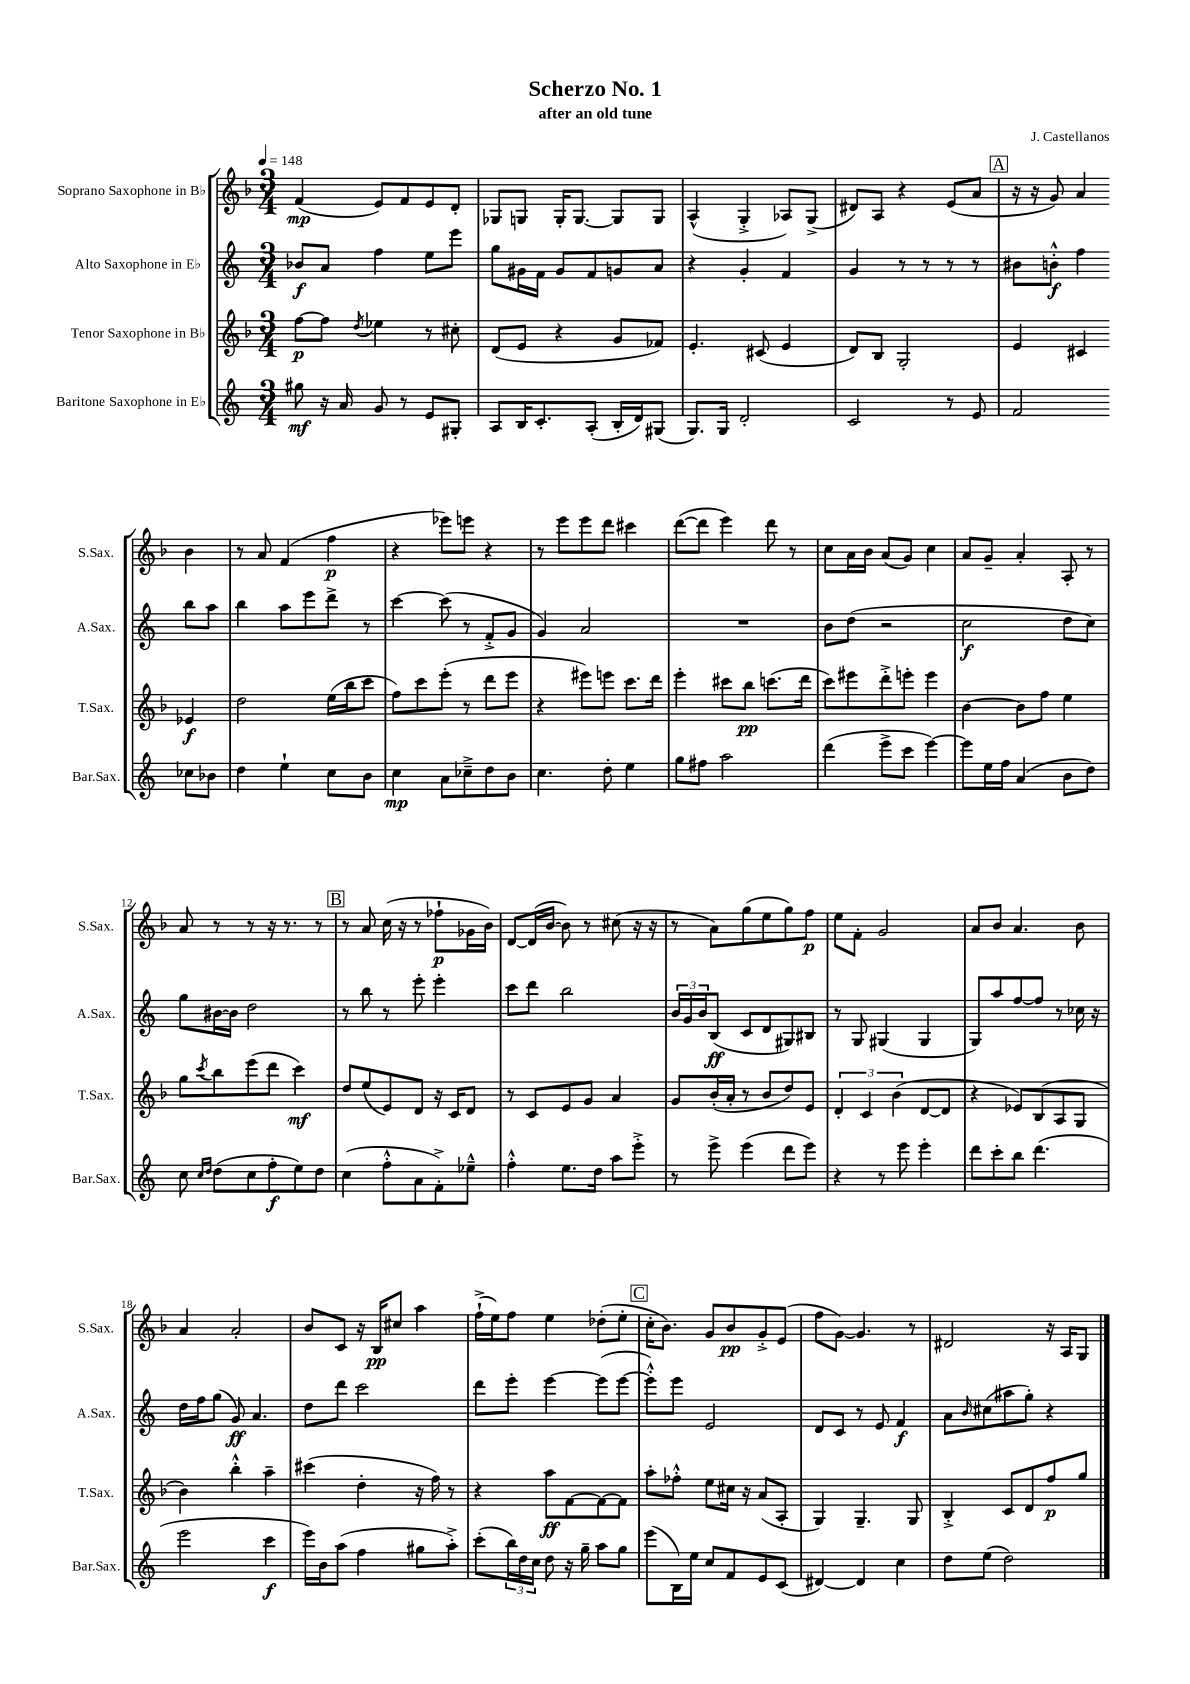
\header { title = "Scherzo No. 1" composer = "J. Castellanos" subtitle = "after an old tune" }
<<
\new StaffGroup <<
\new Staff = "s0" \with { instrumentName = "Soprano Saxophone in Bb" shortInstrumentName = "S.Sax." } {
    \clef treble \key f \major \numericTimeSignature \time 3/4 \tempo 4 = 148
    f'4\mp( e'8) f'8 e'8 d'8-. |
    ges8 g8 g16-. g8.~ g8 g8 |
    a4-^( g4-.-> aes8) g8->( |
    dis'8) a8 r4 e'8( a'8 |
    \mark \markup { \box "A" } r16 r16 g'8) a'4 bes'4 |
    r8 a'8 f'4( f''4\p |
    r4 ees'''8) e'''8 r4 |
    r8 e'''8 e'''8 d'''8 cis'''4 |
    d'''8~( d'''8 e'''4) d'''8 r8 |
    c''8 a'16 bes'16 a'8( g'8) c''4 |
    a'8 g'8-- a'4-. a8-. r8 |
    a'8 r8 r8 r16 r8. r8 |
    \mark \markup { \box "B" } r8 a'8 c''16( r16 r8 fes''8-!\p ges'16 bes'16) |
    d'8~ d'16( bes'16~ bes'8) r8 cis''8( r16 r16 |
    r8 a'8) g''8( e''8 g''8) f''8\p |
    e''8 f'8-. g'2 |
    a'8 bes'8 a'4. bes'8 |
    a'4 a'2-. |
    bes'8 c'8 r16 bes16\pp cis''8 a''4 |
    f''16-!->( e''16) f''8 e''4 des''8-.( e''8-. |
    \mark \markup { \box "C" } c''16-. bes'8.) g'8 bes'8\pp g'8-.-> e'8( |
    f''8 g'8~) g'4. r8 |
    dis'2 r16 a16 g8 \bar "|." |
}
\new Staff = "s1" \with { instrumentName = "Alto Saxophone in Eb" shortInstrumentName = "A.Sax." } {
    \clef treble \key c \major \numericTimeSignature \time 3/4
    bes'8\f a'8 f''4 e''8 e'''8 |
    g''8 gis'16 f'16 gis'8 f'8 g'8 a'8 |
    r4 g'4-. f'4 |
    g'4 r8 r8 r8 r8 |
    \mark \markup { \box "A" } bis'8 b'8-.-^\f f''4 b''8 a''8 |
    b''4 a''8 e'''8 d'''8-> r8 |
    c'''4~ c'''8( r8 f'8-.-> g'8 |
    g'4) a'2 |
    R2. |
    b'8 d''8( r2 |
    c''2\f d''8 c''8) |
    g''8 bis'16~ bis'16 d''2 |
    \mark \markup { \box "B" } r8 b''8 r8 e'''8-. e'''4-. |
    c'''8 d'''8 b''2 |
    \tuplet 3/2 { b'16 g'16 b'16 } b8\ff( c'8 d'8 gis8) bis8 |
    r8 g8 gis4( gis4 |
    g8) a''8 f''8~ f''8 r8 ces''16 r16 |
    d''16 f''16 g''8( g'8\ff) a'4. |
    d''8 d'''8 c'''2 |
    d'''8 e'''8-. e'''4~ e'''8( e'''8~ |
    \mark \markup { \box "C" } e'''8-.-^) e'''8 e'2 |
    d'8 c'8 r8 e'8 f'4\f |
    a'8 \grace { b'16 } cis''8( ais''8 g''8-.) r4 \bar "|." |
}
\new Staff = "s2" \with { instrumentName = "Tenor Saxophone in Bb" shortInstrumentName = "T.Sax." } {
    \clef treble \key f \major \numericTimeSignature \time 3/4
    f''8~\p f''8 \acciaccatura { d''8 } ees''4 r8 cis''8-. |
    d'8( e'8 r4 g'8 fes'8) |
    e'4.-. cis'8( e'4 |
    d'8) bes8 g2-. |
    \mark \markup { \box "A" } e'4 cis'4 ees'4\f |
    d''2 e''16( bes''16 c'''8 |
    f''8) c'''8 e'''8-.( r8 d'''8 e'''8 |
    r4 eis'''8) e'''8 c'''8. d'''16 |
    e'''4-. cis'''8 bes''8\pp c'''8.( d'''16 |
    c'''8) eis'''8 d'''8-.-> e'''8-. e'''4 |
    bes'4~ bes'8 f''8 e''4 |
    g''8 \acciaccatura { c'''8 } bes''8 e'''8( d'''8 c'''4\mf) |
    \mark \markup { \box "B" } d''8 e''8( e'8) d'8 r16 c'16 d'8 |
    r8 c'8 e'8 g'8 a'4 |
    g'8 bes'16-.( a'16-. r8 bes'8 d''8) e'8 |
    \tuplet 3/2 { d'4-. c'4 bes'4( } d'8~ d'8 |
    r4 ees'8) bes8( a8 g8 |
    bes'4) bes''4-.-^ a''4-- |
    cis'''4( d''4-. r16 f''16) r8 |
    r4 a''8\ff f'8~ f'8~ f'8 |
    \mark \markup { \box "C" } a''8-. fes''8-.-^ e''8 cis''16 r16 a'8( a8-. |
    g4) g4.-- g8 |
    bes4-.-> c'8 d'8 f''8\p g''8 \bar "|." |
}
\new Staff = "s3" \with { instrumentName = "Baritone Saxophone in Eb" shortInstrumentName = "Bar.Sax." } {
    \clef treble \key c \major \numericTimeSignature \time 3/4
    gis''8\mf r16 a'16 g'8 r8 e'8 gis8-. |
    a8 b16 c'8.-. a8-.( b16-. d'16) gis8( |
    g8.) g16 d'2-. |
    c'2 r8 e'8 |
    \mark \markup { \box "A" } f'2 ces''8 bes'8 |
    d''4 e''4-! c''8 b'8 |
    c''4\mp a'8 ces''8---> d''8 b'8 |
    c''4. d''8-. e''4 |
    g''8 fis''8 a''2 |
    d'''4( e'''8-> c'''8 e'''4~) |
    e'''8 e''16 f''16 a'4( b'8 d''8) |
    c''8 \grace { c''16 d''16 } d''8( c''8 f''8-.\f e''8) d''8 |
    \mark \markup { \box "B" } c''4( f''8-.-^ a'8 f'8-.->) ees''8---^ |
    f''4-.-^ e''8. d''16 a''8 e'''8-.-> |
    r8 e'''8-> e'''4( d'''8 e'''8) |
    r4 r8 e'''8 e'''4-. |
    d'''8 c'''8-. b''8 d'''4.( |
    e'''2 c'''4\f |
    e'''16) b'16 a''8( f''4 gis''8 a''8-.->) |
    c'''8-.( \tuplet 3/2 { b''16) d''16 c''16 } d''8 r16 g''16-- a''8 g''8 |
    \mark \markup { \box "C" } e'''8( b16) e''16 c''8 f'8 e'8 c'8( |
    dis'4~) dis'4 c''4 |
    d''8 e''8( d''2) \bar "|." |
}
>>
>>
